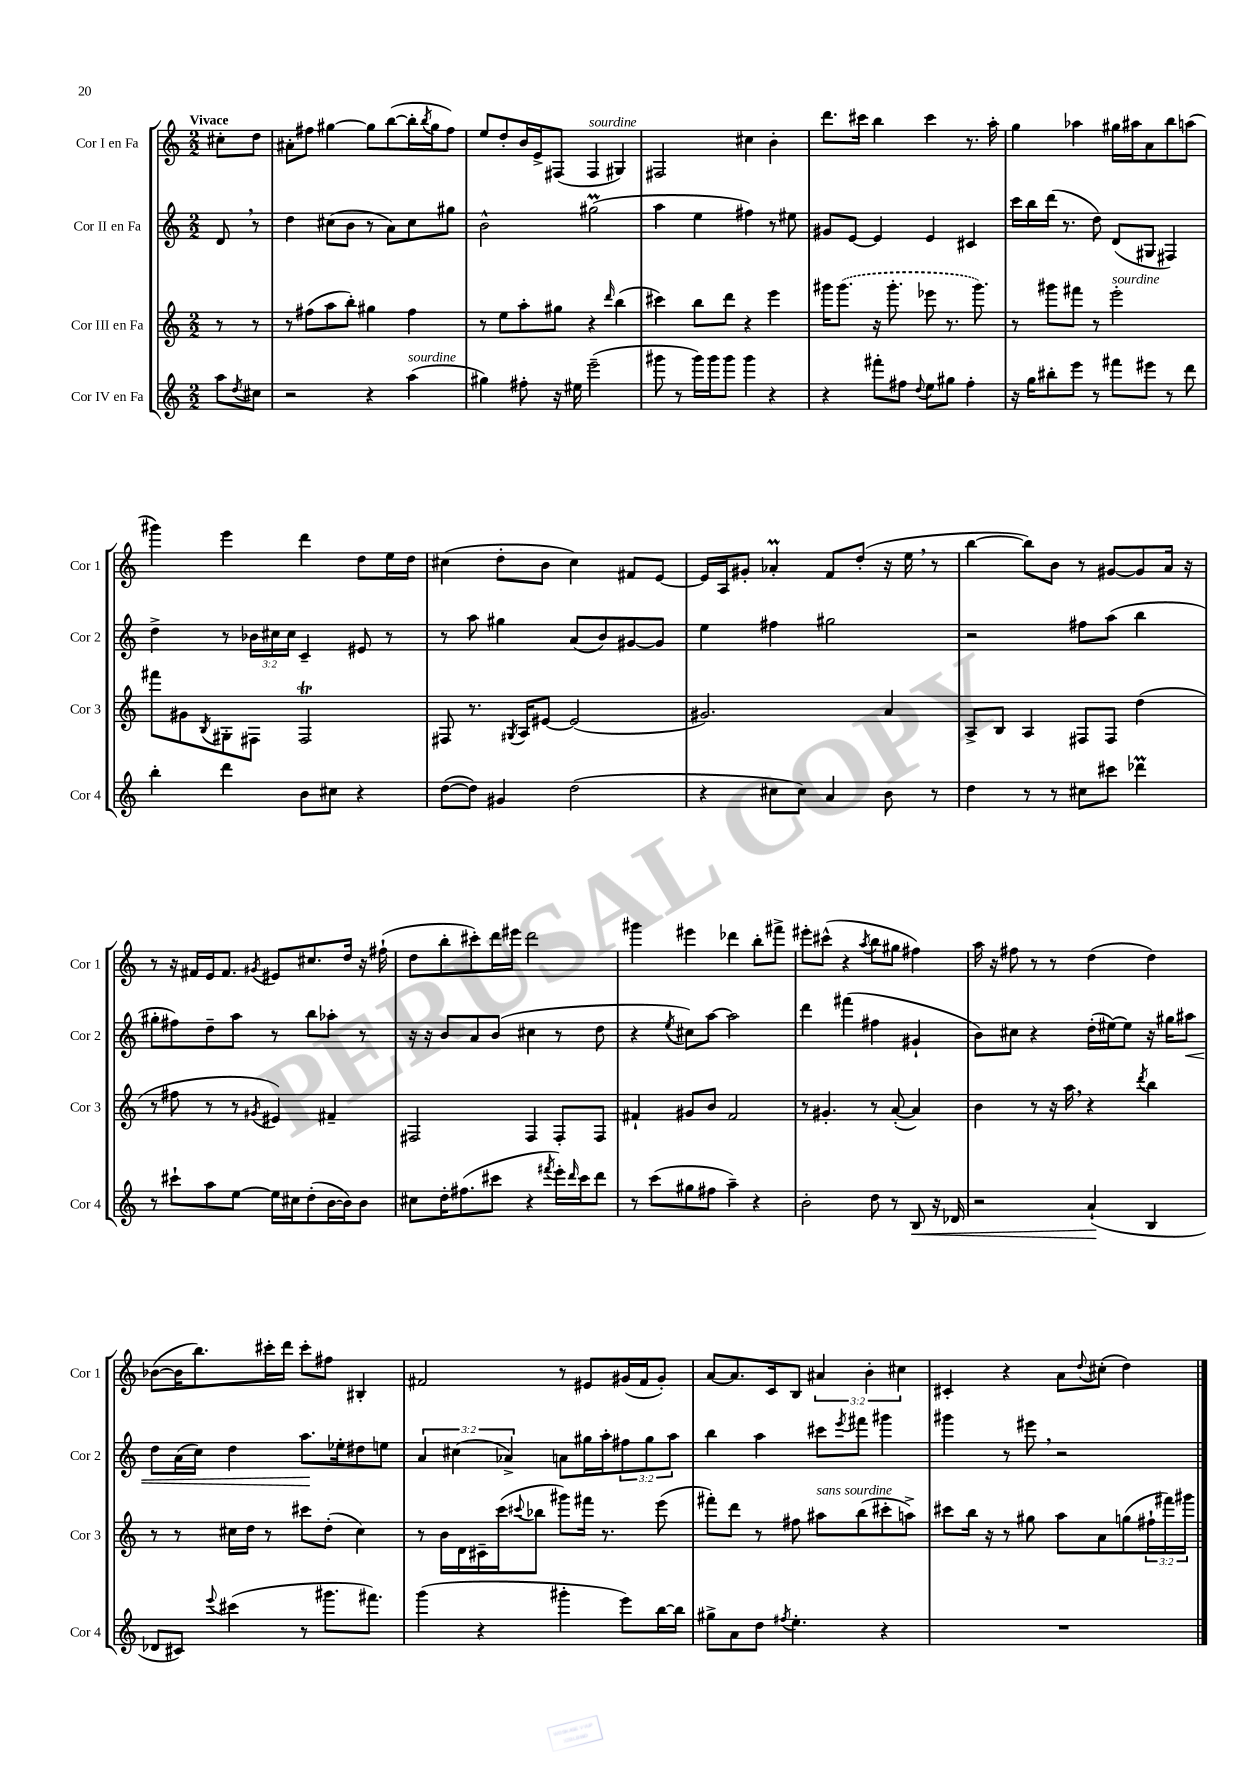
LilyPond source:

<<
\new StaffGroup <<
\new Staff = "s0" \with { instrumentName = "Cor I en Fa" shortInstrumentName = "Cor 1" } {
    \clef treble \key c \major \numericTimeSignature \time 2/2 \override Staff.TupletNumber.text = #tuplet-number::calc-fraction-text \partial 4 \tempo "Vivace"
    cis''8-. d''8 |
    ais'8-. fis''8 gis''4~ gis''8 b''8~( b''16-. \acciaccatura { b''8 } gis''16 fis''8) |
    e''8 d''8-. b'16 e'16-> fis8( fis4^\markup { \italic "sourdine" } gis4) |
    fis2 cis''4 b'4-. |
    d'''8. cis'''16 b''4 cis'''4 r8. a''16-. |
    g''4 aes''4 gis''16 ais''16 a'8 b''8 a''8( |
    gis'''4) e'''4 d'''4 d''8 e''16 d''16 |
    cis''4( d''8-. b'8 cis''4) fis'8 e'8~ |
    e'16 a16 gis'8-. aes'4-.\prall f'8 d''8-.( r16 e''16 \breathe r8 |
    b''4~ b''8) b'8 r8 gis'8~ gis'8 a'16 r16 |
    r8 r16 fis'16 e'16 fis'8. \acciaccatura { gis'8 } eis'8 cis''8. d''16 r16 fis''16-!( |
    d''8 b''8-. cis'''8-.) d'''16 eis'''16 d'''2 |
    gis'''4 eis'''4 des'''4 b''8-. fis'''8-> |
    eis'''8-. cis'''8-^( r4 \acciaccatura { a''8 } b''8 gis''8 fis''4) |
    a''16 r16 fis''8 r8 r8 d''4( d''4) |
    bes'8~( bes'16 b''8.) cis'''16-. d'''16 cis'''8-. fis''8 bis4-. |
    fis'2 r8 eis'8 gis'16( fis'16 gis'8-.) |
    a'8~ a'8. c'16 b8 \tuplet 3/2 { ais'4 b'4-. cis''4 } |
    cis'4-. r4 a'8 \appoggiatura { d''8 } cis''8-.( d''4) \bar "|." |
}
\new Staff = "s1" \with { instrumentName = "Cor II en Fa" shortInstrumentName = "Cor 2" } {
    \clef treble \key c \major \numericTimeSignature \time 2/2 \override Staff.TupletNumber.text = #tuplet-number::calc-fraction-text \partial 4
    d'8 \breathe r8 |
    d''4 cis''8( b'8 r8 a'8) cis''8 gis''8 |
    b'2-^ gis''2\prall( |
    a''4 e''4 fis''4) r8 eis''8 |
    gis'8 e'8~ e'4 e'4 cis'4 |
    c'''16 b''16 d'''16( r8. d''8) d'8( gis8 fis4) |
    d''4-> r8 \tuplet 3/2 { bes'16 cis''16 cis''16 } c'4-- eis'8 r8 |
    r8 a''8 gis''4 a'8( b'8) gis'8~ gis'8 |
    e''4 fis''4 gis''2 |
    r2 fis''8 a''8( b''4 |
    gis''8-. fis''8) d''8-- a''8 r8 b''8 aes''8-. r8 |
    r16 r16 b'8 a'8 b'8( cis''4 r8 d''8 |
    r4 \acciaccatura { e''8 } cis''8) a''8~ a''2 |
    d'''4 fis'''4( fis''4 gis'4-! |
    b'8) cis''8 r4 d''16-.( eis''16~) eis''8 r16 gis''16 ais''8\< |
    d''8 a'16( c''16) d''4 a''8.\! ees''16-. dis''8 e''8 |
    \tuplet 3/2 { a'4 cis''4( aes'4->) } a'8 gis''16 a''16-. \tuplet 3/2 { fis''8 gis''8 a''8 } |
    b''4 a''4 cis'''8 \acciaccatura { e'''8 } fis'''8 gis'''4 |
    gis'''4 r8 eis'''8 \breathe r2 \bar "|." |
}
\new Staff = "s2" \with { instrumentName = "Cor III en Fa" shortInstrumentName = "Cor 3" } {
    \clef treble \key c \major \numericTimeSignature \time 2/2 \override Staff.TupletNumber.text = #tuplet-number::calc-fraction-text \partial 4
    r8 r8 |
    r8 fis''8( a''8 b''8-.) gis''4 fis''4 |
    r8 e''8 a''8-. gis''8 r4 \grace { d'''16 } b''4( |
    cis'''4) b''8 d'''8 r4 e'''4 |
    gis'''16 \once \slurDashed gis'''8.( r16 gis'''8.-. ees'''8 r8. gis'''8.) |
    r8 gis'''8 fis'''8 r8 e'''2-.^\markup { \italic "sourdine" } |
    fis'''8 gis'8 \acciaccatura { b8 } gis8-. fis8 fis2\trill |
    fis8 r8. \acciaccatura { gis8 } a16 eis'8~ eis'2( |
    gis'2.) a'4 |
    a8-> b8 a4 fis8 fis8 d''4( |
    r8 fis''8 r8 r8 \acciaccatura { gis'8 } eis'4) fis'4-- |
    fis2 fis4 fis8-. fis8 |
    fis'4-! gis'8 b'8 fis'2 |
    r8 gis'4.-. r8 a'8~-.( a'4) |
    b'4 r8 r16 a''16 \breathe r4 \acciaccatura { d'''8 } b''4 |
    r8 r8 cis''16 d''16 r8 cis'''8 d''8-.( cis''4) |
    r8 b'16 d'16 cis'16-- c'''16( \appoggiatura { cis'''8 } bes''8 gis'''8) fis'''16 r8. e'''8( |
    fis'''8-.) d'''8 r8 fis''8 ais''8^\markup { \italic "sans sourdine" } b''8( cis'''8-. a''8->) |
    cis'''8 b''16 r16 r8 gis''8 a''8 a'8 g''8( \tuplet 3/2 { fis''16-! fis'''16) gis'''16 } \bar "|." |
}
\new Staff = "s3" \with { instrumentName = "Cor IV en Fa" shortInstrumentName = "Cor 4" } {
    \clef treble \key c \major \numericTimeSignature \time 2/2 \partial 4
    a''8 \acciaccatura { d''8 } cis''8 |
    r2 r4 a''4^\markup { \italic "sourdine" }( |
    gis''4) fis''8-. r16 eis''16 e'''2--( |
    gis'''8 r8 gis'''16) gis'''16 gis'''8 gis'''4 r4 |
    r4 fis'''8-. fis''8 \appoggiatura { d''8 } e''8 gis''8 fis''4-. |
    r16 g''16 bis''8-. e'''8 r8 fis'''8 eis'''8 r8 d'''8 |
    b''4-. d'''4 b'8 cis''8 r4 |
    d''8~( d''8) gis'4 d''2( |
    r4 cis''8 cis''8) a'4 b'8 r8 |
    d''4 r8 r8 cis''8 cis'''8 des'''4\prall |
    r8 cis'''8-! a''8 e''8~ e''16 cis''16 d''8-.( b'16~ b'16) b'8 |
    cis''8 d''16-. fis''8.( cis'''8 r4 \acciaccatura { fis'''8 } e'''16-.) \grace { d'''16 } cis'''16 d'''8 |
    r8 c'''8( gis''8 fis''8 a''4--) r4 |
    b'2-. d''8 r8 b8\< r16 des'16 |
    r2 a'4-!\!( b4 |
    des'8 cis'8) \appoggiatura { e'''8 } cis'''4( r8 gis'''8. fis'''8.) |
    g'''4( r4 gis'''4-. e'''8) b''16~ b''16 |
    gis''8-> a'8 d''8 \acciaccatura { fis''8 } e''4.-. r4 |
    R1 \bar "|." |
}
>>
>>
\layout { \context { \Score \remove "Bar_number_engraver" } }
